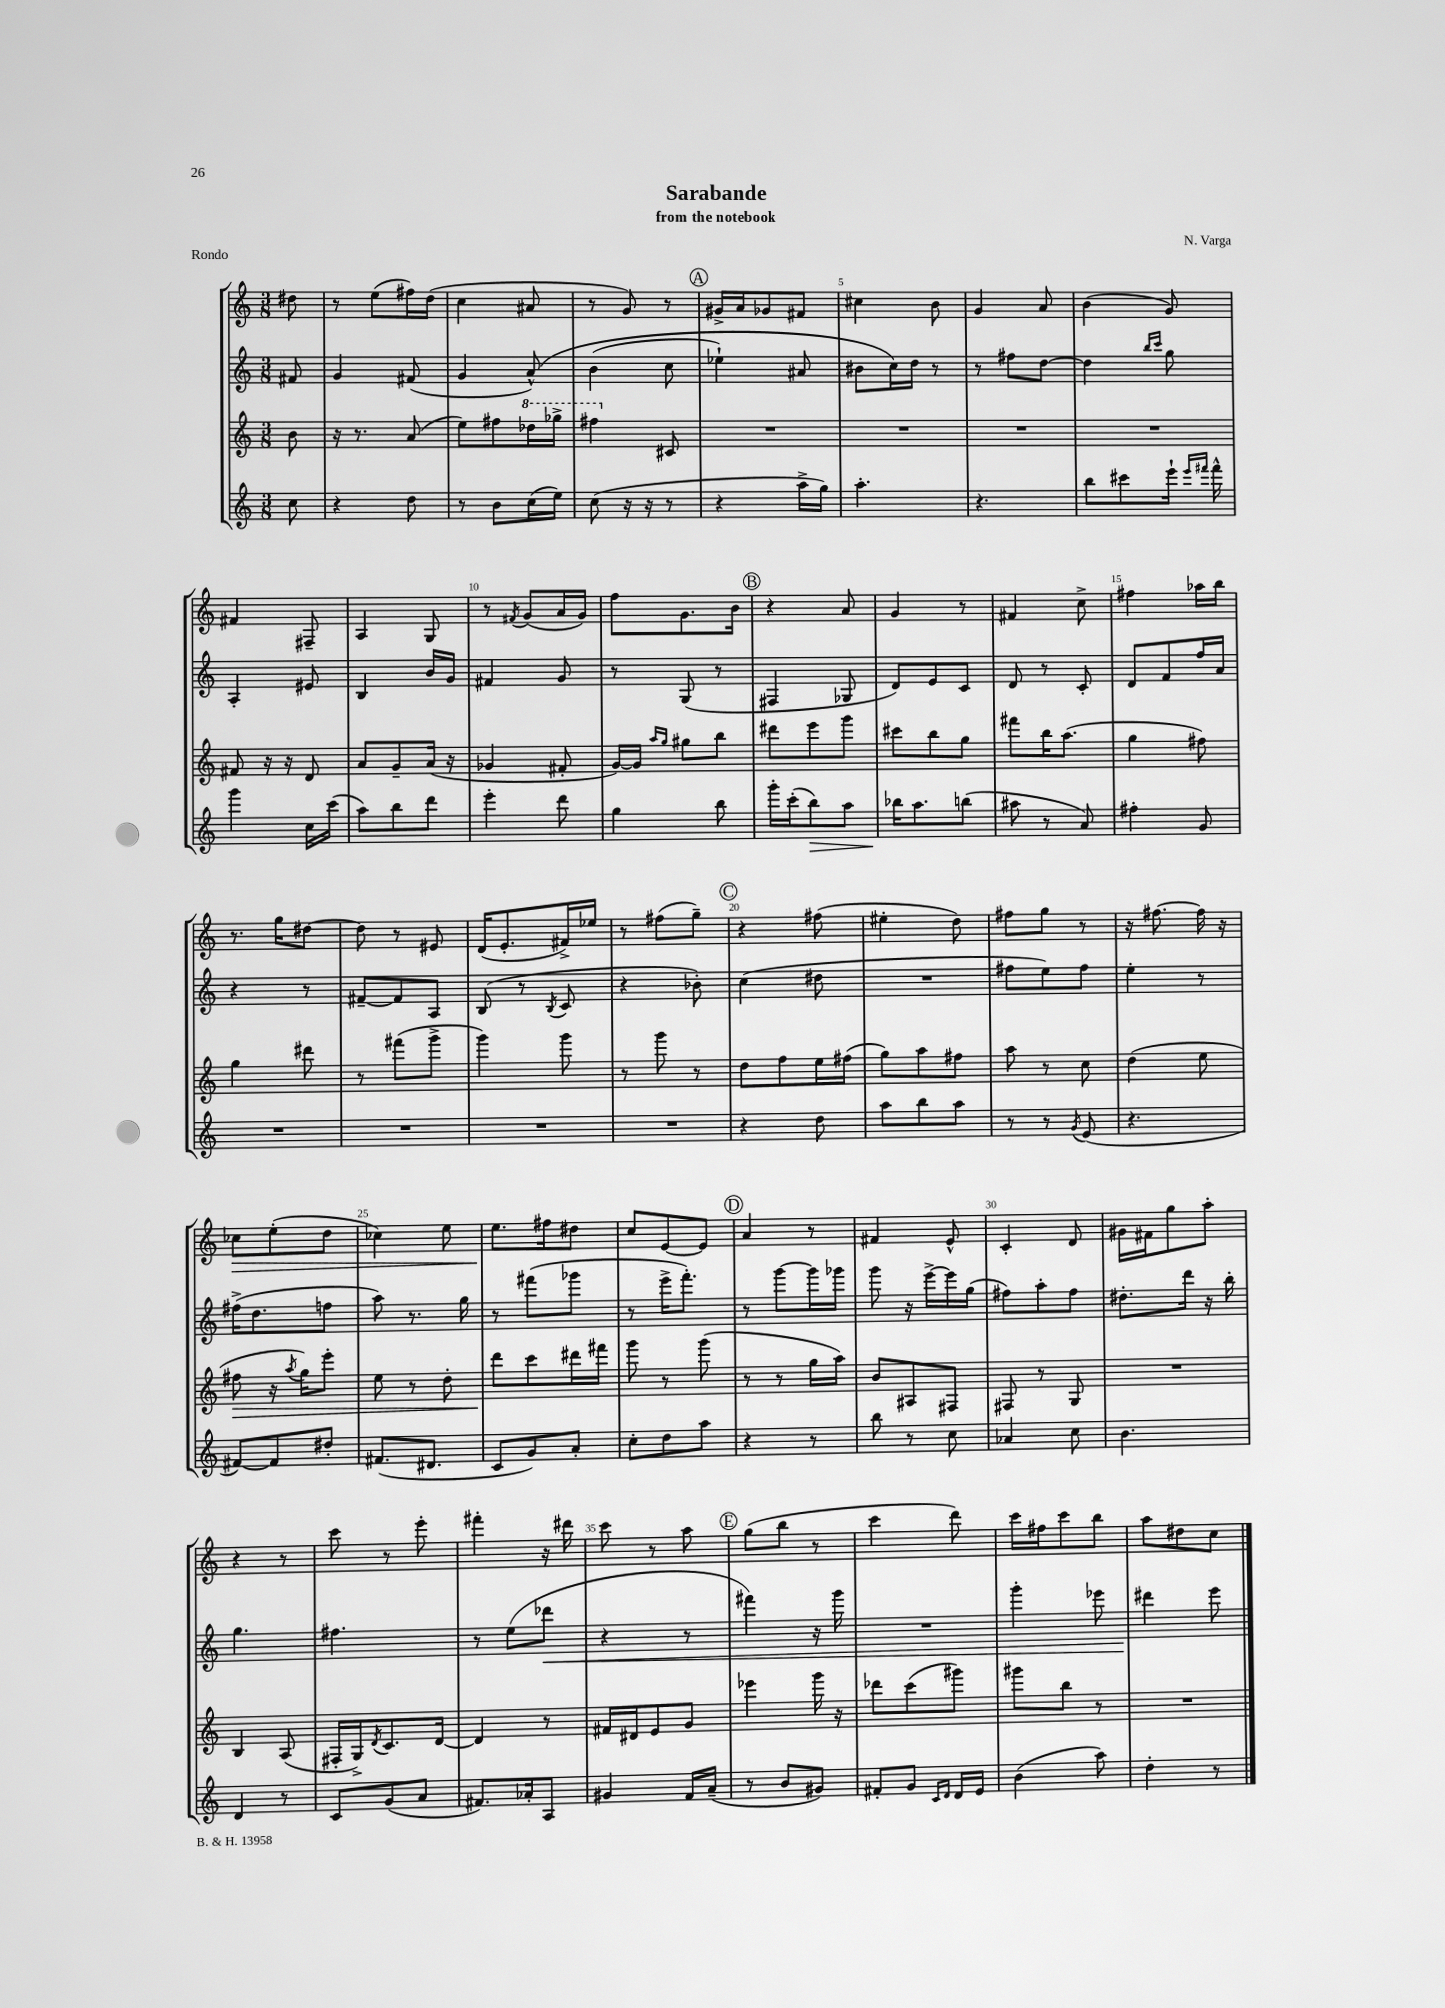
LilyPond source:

\header { title = "Sarabande" composer = "N. Varga" subtitle = "from the notebook" piece = "Rondo" }
<<
\new StaffGroup <<
\new Staff = "s0" {
    \clef treble \key c \major \numericTimeSignature \time 3/8 \partial 8
    dis''8 |
    r8 e''8( fis''16) d''16( |
    c''4 ais'8 |
    r8 g'8) r8 |
    \mark \markup { \circle "A" } gis'16-> a'16 ges'8 fis'8 |
    cis''4 b'8 |
    g'4 a'8 |
    b'4( g'8) |
    fis'4 fis8-- |
    a4 g8 |
    r8 \acciaccatura { fis'8 } g'8( a'16 g'16) |
    f''8 g'8. b'16 |
    \mark \markup { \circle "B" } r4 a'8 |
    g'4 r8 |
    fis'4 c''8-> |
    fis''4 aes''16 b''16 |
    r8. g''16 dis''8~ |
    dis''8 r8 eis'8 |
    d'16( e'8.-. fis'16->) ees''16 |
    r8 fis''8( g''8--) |
    \mark \markup { \circle "C" } r4 fis''8( |
    eis''4-. d''8) |
    fis''8 g''8 r8 |
    r16 fis''8.~ fis''16 r16 |
    ces''8\> e''8-.( d''8 |
    ces''4) e''8 |
    e''8.\! fis''16 dis''8 |
    c''8 e'8~ e'8 |
    \mark \markup { \circle "D" } a'4 r8 |
    fis'4 e'8-^ |
    c'4-. d'8 |
    gis'16 fis'16 g''8 a''8-. |
    r4 r8 |
    c'''8 r8 e'''8-. |
    fis'''4-. r16 dis'''16 |
    c'''8 r8 a''8 |
    \mark \markup { \circle "E" } g''8( b''8 r8 |
    c'''4 d'''8) |
    c'''16 fis''16 c'''8 b''8 |
    a''8 dis''8 c''8 \bar "|." |
}
\new Staff = "s1" {
    \clef treble \key c \major \numericTimeSignature \time 3/8 \partial 8
    fis'8 |
    g'4 fis'8( |
    g'4 a'8-^)\( |
    b'4( c''8 |
    \mark \markup { \circle "A" } ees''4-!) ais'8 |
    bis'8 c''16\) d''16 r8 |
    r8 fis''8 d''8~ |
    d''4 \grace { b''16 c'''16 } g''8 |
    a4-. eis'8 |
    b4 b'16 g'16 |
    fis'4 g'8 |
    r8 g8( r8 |
    \mark \markup { \circle "B" } fis4 ges8 |
    d'8) e'8 c'8 |
    d'8 r8 c'8-. |
    d'8 f'8 f''16 a'16 |
    r4 r8 |
    fis'8~-- fis'8 a8 |
    b8( r8 \acciaccatura { b8 } c'8 |
    r4 bes'8-.) |
    \mark \markup { \circle "C" } c''4( dis''8 |
    R4. |
    fis''8 e''8) fis''8 |
    e''4-. r8 |
    fis''16->( d''8. f''8 |
    a''8) r8. g''16 |
    r8 fis'''8( ges'''8 |
    r8 e'''16-> f'''8.-.) |
    \mark \markup { \circle "D" } r8 g'''8~ g'''16 ges'''16 |
    g'''8 r16 e'''16~-> e'''16 g''16( |
    fis''8) a''8-. fis''8 |
    dis''8.-. d'''16 r16 b''16-. |
    g''4. |
    fis''4. |
    r8 e''8( des'''8\< |
    r4 r8 |
    \mark \markup { \circle "E" } fis'''4) r16 g'''16 |
    R4. |
    g'''4-. ees'''8 |
    dis'''4\! e'''8 \bar "|." |
}
\new Staff = "s2" {
    \clef treble \key c \major \numericTimeSignature \time 3/8 \partial 8
    b'8 |
    r16 r8. a'8( |
    e''8) fis''8 \ottava #1 des'''16 ges'''16-> |
    fis'''4 \ottava #0 cis'8 |
    \mark \markup { \circle "A" } R4. |
    R4. |
    R4. |
    R4. |
    fis'8 r16 r16 d'8 |
    a'8 g'8-- a'16( r16 |
    ges'4 fis'8-. |
    g'16~) g'16 \grace { a''16 g''16 } gis''8 b''8 |
    \mark \markup { \circle "B" } dis'''8 e'''8 g'''8 |
    cis'''8 b''8 g''8 |
    fis'''8 b''16 a''8.( |
    g''4 fis''8) |
    g''4 dis'''8 |
    r8 fis'''8( g'''8-> |
    g'''4) g'''8 |
    r8 g'''8 r8 |
    \mark \markup { \circle "C" } d''8 f''8 e''16 fis''16( |
    g''8) a''8 fis''8 |
    a''8 r8 c''8 |
    d''4( e''8 |
    fis''8\> r16 \acciaccatura { a''8 } g''16) e'''8-. |
    e''8 r8 d''8-. |
    d'''8\! c'''8 dis'''16 fis'''16 |
    g'''8 r8 g'''8( |
    \mark \markup { \circle "D" } r8 r8 g''16 a''16) |
    b'8 ais8 fis8 |
    fis8 r8 g8 |
    R4. |
    b4 a8( |
    fis16-. g16->) \acciaccatura { d'8 } c'8. d'16~ |
    d'4 r8 |
    fis'16 dis'16 e'8 g'8 |
    \mark \markup { \circle "E" } ees'''4 g'''16 r16 |
    des'''8 c'''8( gis'''8) |
    gis'''8 b''8 r8 |
    R4. \bar "|." |
}
\new Staff = "s3" {
    \clef treble \key c \major \numericTimeSignature \time 3/8 \partial 8
    c''8 |
    r4 d''8 |
    r8 b'8 c''16( e''16) |
    c''8( r16 r16 r8 |
    \mark \markup { \circle "A" } r4 a''16-> g''16) |
    a''4.-. |
    r4. |
    b''8 cis'''8 e'''16-! \grace { e'''16 fis'''16 } fis'''16-^ |
    g'''4 c''16 c'''16( |
    a''8) b''8 d'''8 |
    e'''4-. d'''8 |
    g''4 b''8 |
    \mark \markup { \circle "B" } g'''16-. c'''16-.( b''8\>) a''8 |
    bes''16\! a''8. b''8( |
    ais''8 r8 a'8) |
    fis''4-. g'8 |
    R4. |
    R4. |
    R4. |
    R4. |
    \mark \markup { \circle "C" } r4 d''8 |
    a''8 b''8 a''8 |
    r8 r8 \acciaccatura { g'8 } e'8( |
    r4. |
    fis'8~) fis'8 dis''8-. |
    fis'8.( dis'8. |
    c'8 g'8) a'8-. |
    c''8-. d''8 a''8 |
    \mark \markup { \circle "D" } r4 r8 |
    b''8 r8 c''8 |
    aes'4 c''8 |
    b'4. |
    d'4 r8 |
    c'8 g'8( a'8 |
    fis'8.) aes'16-. a8 |
    gis'4 f'16 a'16--( |
    \mark \markup { \circle "E" } r8 b'8 gis'8) |
    fis'8-. g'8 \grace { c'16 d'16 } d'16 e'16 |
    b'4( a''8) |
    d''4-. r8 \bar "|." |
}
>>
>>
\layout { \context { \Score \override BarNumber.break-visibility = ##(#f #t #t) barNumberVisibility = #(every-nth-bar-number-visible 5) } }
